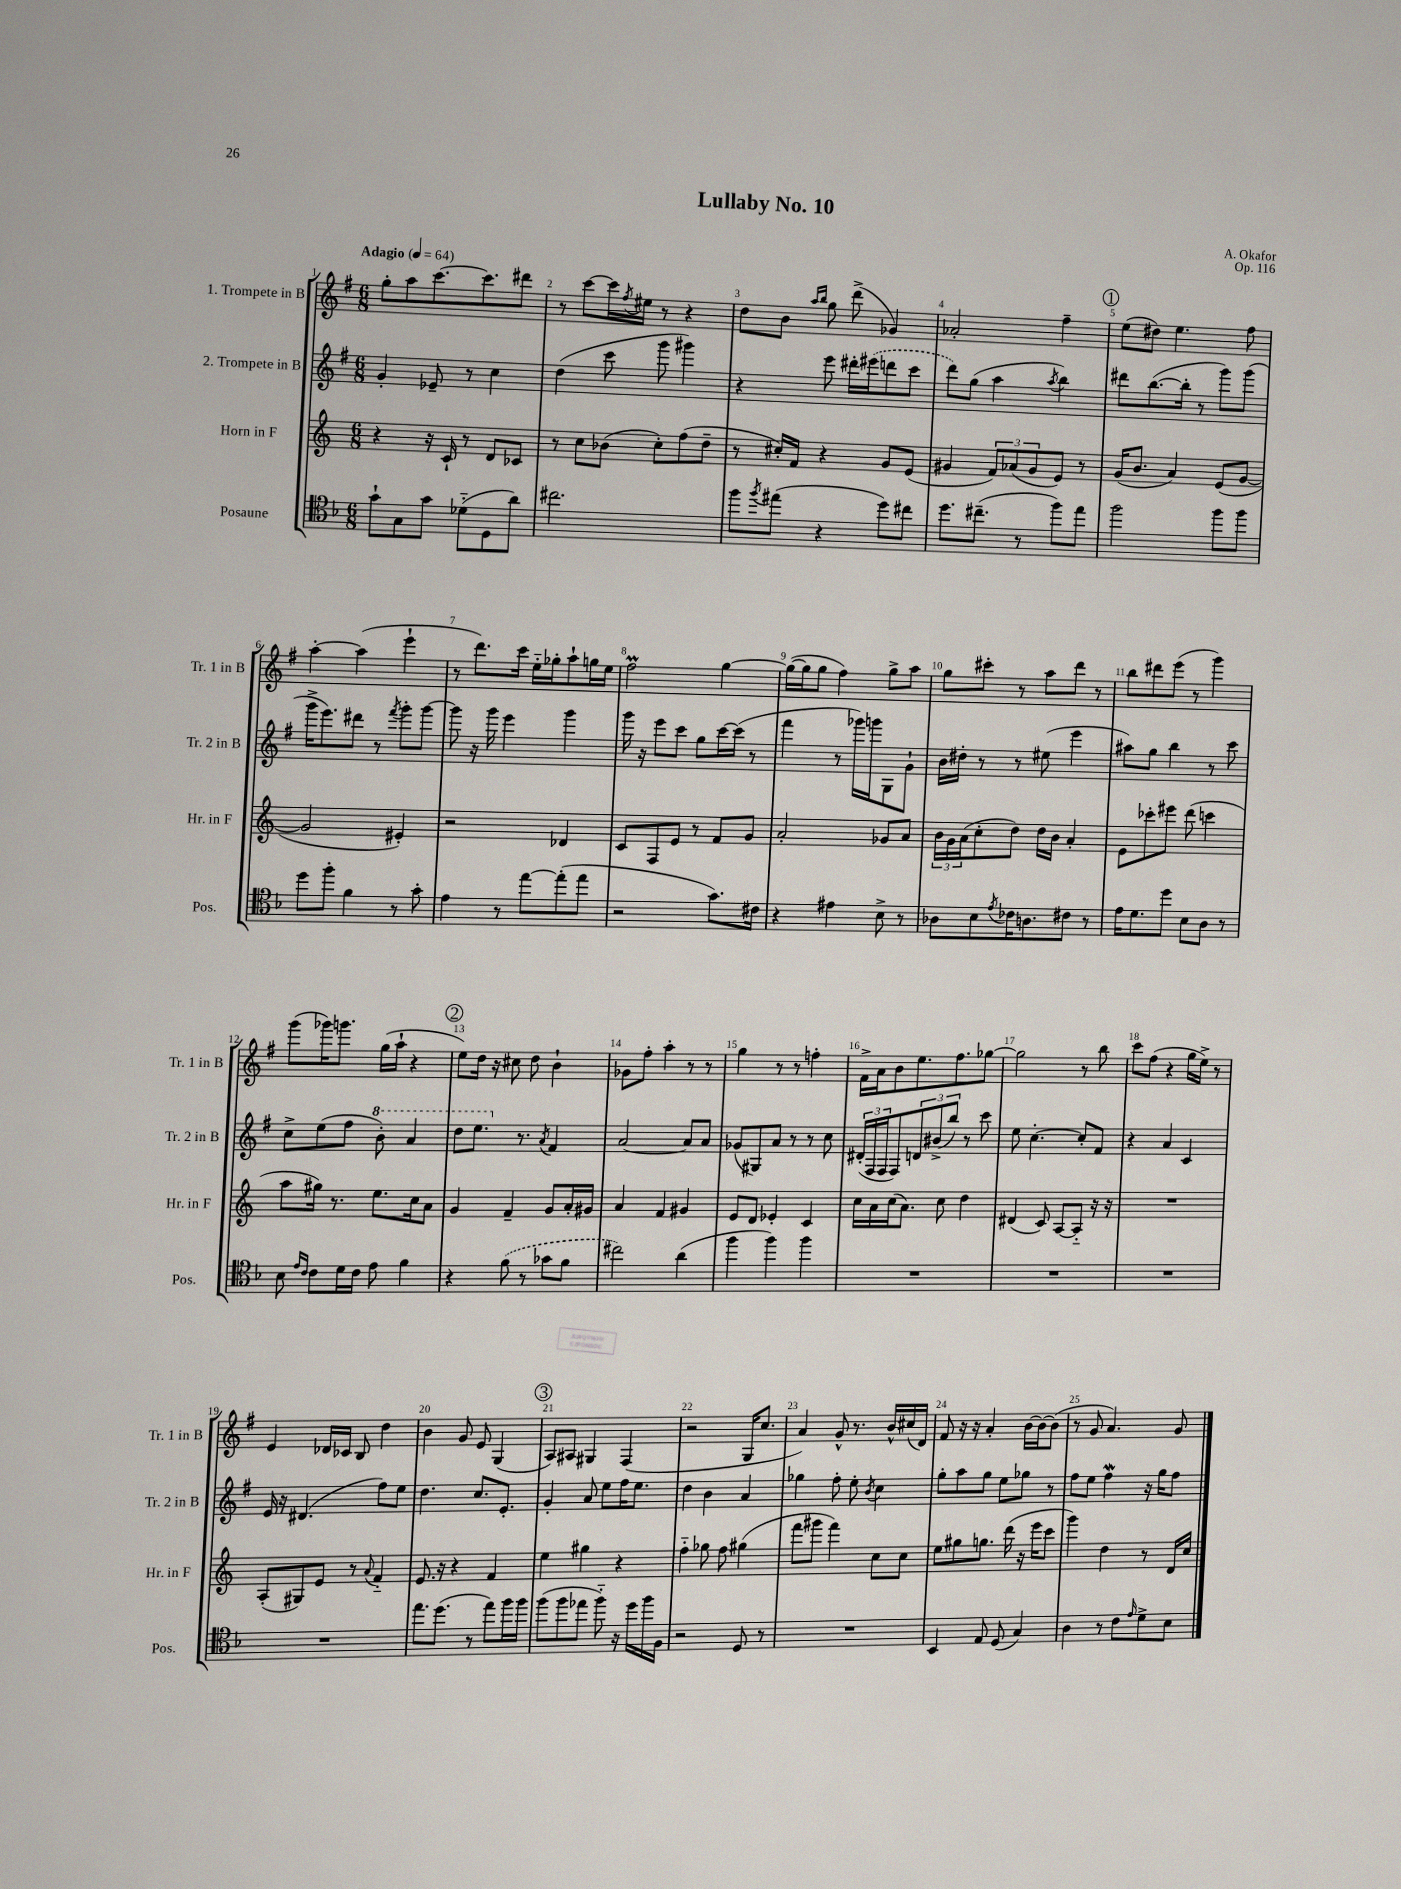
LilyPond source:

\header { title = "Lullaby No. 10" composer = "A. Okafor" opus = "Op. 116" }
<<
\new StaffGroup <<
\new Staff = "s0" \with { instrumentName = "1. Trompete in B" shortInstrumentName = "Tr. 1 in B" } {
    \clef treble \key g \major \numericTimeSignature \time 6/8 \tempo "Adagio" 4 = 64
    g''8-. a''8 c'''8.~ c'''8. dis'''8 |
    r8 c'''8~ c'''16 \acciaccatura { fis''8 } eis''16 r8 r4 |
    d''8 b'8 \grace { a''16 b''16 } g''8 d'''8->( ges'4) |
    aes'2-. fis''4-- |
    \mark \markup { \circle "1" } e''8( dis''8) e''4. fis''8 |
    a''4~-. a''4( e'''4-! |
    r8 d'''8.) c'''16 e''16-_ ges''16-. a''8-! g''16 e''16 |
    fis''2\prall g''4~ |
    g''16~( g''16 g''8 fis''4) g''8-> a''8 |
    g''8 cis'''8-. r8 a''8 d'''8 r8 |
    b''8 dis'''8 e'''8( r8 g'''4) |
    g'''8( ges'''16) g'''8. g''16( a''16-! r4 |
    \mark \markup { \circle "2" } e''8) d''16 r16 cis''8 d''8 b'4-! |
    ges'8 fis''8-. a''4-. r8 r8 |
    g''4 r8 r8 f''4-. |
    fis'16-> a'16 b'8 e''8. fis''8. ges''8~ |
    ges''2 r8 b''8 |
    c'''8 fis''8( r4 g''16 e''16->) r8 |
    e'4 des'16 ces'16 b8 d''4 |
    b'4 g'8 e'8 g4( |
    \mark \markup { \circle "3" } a8) ais8 gis4 fis4( |
    r2 g16 c''8. |
    a'4) g'8-^ r8. b'16-^ cis''16( d'16) |
    fis'8 r16 r16 a'4-. b'16~ b'16~ b'8( |
    r8 g'8 a'4.) g'8 \bar "|." |
}
\new Staff = "s1" \with { instrumentName = "2. Trompete in B" shortInstrumentName = "Tr. 2 in B" } {
    \clef treble \key g \major \numericTimeSignature \time 6/8
    g'4-. ees'8-- r8 c''4 |
    d''4( c'''8 g'''8 gis'''4) |
    r4 e'''8 dis'''16-. \once \slurDashed eis'''16( d'''8 c'''8 |
    d'''8) g''8( a''4 \acciaccatura { a''8 } b''4) |
    \mark \markup { \circle "1" } dis'''8 b''8.~( b''16-. r8 g'''8) g'''8( |
    g'''16-> e'''8.) dis'''8 r8 \acciaccatura { fis'''8 } g'''8-. g'''8~ |
    g'''8 r16 g'''16 e'''4 g'''4 |
    g'''16 r16 e'''8 c'''8 g''8 c'''16~ c'''16( r8 |
    fis'''4 r8 ges'''16) g'''16 g8 g'8-! |
    b'16 dis''16-. r8 r8 eis''8( e'''4 |
    ais''8) g''8 b''4 r8 c'''8 |
    c''8-> e''8( fis''8 \ottava #1 b''8-.) a''4 |
    \mark \markup { \circle "2" } d'''8 e'''8. \ottava #0 r8. \acciaccatura { a'8 } fis'4 |
    a'2~ a'8 a'8 |
    ges'8( gis8) a'8 r8 r8 c''8 |
    \tuplet 3/2 { dis'16-.( fis16 fis16 } fis8) \tuplet 3/2 { d'8 bis'8->( b''8) } r8 c'''8 |
    e''8 c''4.~-. c''8-. fis'8 |
    r4 a'4 c'4 |
    e'16 r16 dis'4.( fis''8) e''8 |
    d''4. c''8. e'8.-. |
    \mark \markup { \circle "3" } g'4-. a'8 e''8 fis''16 e''8. |
    d''4 b'4 a'4 |
    ges''4 fis''8-. e''8-. \acciaccatura { b'8 } c''4 |
    g''8-. a''8 g''8 e''8 ges''8 r8 |
    fis''8 e''8 fis''4\mordent r16 g''16 fis''8 \bar "|." |
}
\new Staff = "s2" \with { instrumentName = "Horn in F" shortInstrumentName = "Hr. in F" } {
    \clef treble \key c \major \numericTimeSignature \time 6/8
    r4 r16 c'16-! r8 d'8 ces'8 |
    r8 c''8 bes'8( c''8-.) f''8( d''8-- |
    r8 cis''16-.) f'16 r4 g'8 e'8( |
    gis'4 \tuplet 3/2 { f'8) aes'8( gis'8 } e'8) r8 |
    \mark \markup { \circle "1" } g'16( b'8. a'4) e'8( g'8~ |
    g'2 eis'4-.) |
    r2 des'4 |
    c'8 f8 e'8 r8 f'8 g'8 |
    a'2-. ges'8 a'8 |
    \tuplet 3/2 { b'16 g'16 a'16( } c''8-. d''8) d''16 b'16 a'4-. |
    e'8 ces'''8-. eis'''8 d'''8( c'''4 |
    a''8 gis''16) r8. e''8. c''16 a'8 |
    \mark \markup { \circle "2" } g'4 f'4-- g'8 a'16-. gis'16 |
    a'4 f'4 gis'4 |
    e'8 d'8 ees'4-. c'4 |
    c''16 a'16 c''16( a'8.) c''8 d''4 |
    dis'4( c'8) a8~ a8-_ r16 r16 |
    R2. |
    a8-.( gis8) e'8 r8 \appoggiatura { a'8 } f'4-_ |
    e'8. r16 r4 f'4 |
    \mark \markup { \circle "3" } e''4 gis''4 r4 |
    f''4-_ ges''8 f''8 gis''4( |
    f'''8 gis'''8 f'''4) c''8 c''8 |
    e''8 gis''8 g''8. d'''16( r16 e'''16 c'''8 |
    g'''4) d''4 r8 d'16 c''16 \bar "|." |
}
\new Staff = "s3" \with { instrumentName = "Posaune" shortInstrumentName = "Pos." } {
    \clef tenor \key f \major \numericTimeSignature \time 6/8
    g'8-! g8 g'8 des'8-_( d8 a'8) |
    cis''2. |
    f''8 \acciaccatura { f''8 } eis''8( r4 d''8) cis''8 |
    d''8. cis''8.--( r8 f''8) e''8 |
    \mark \markup { \circle "1" } f''2 f''8 f''8 |
    d''8 f''8-. f'4 r8 g'8-. |
    e'4 r8 e''8~ e''8-.( e''8 |
    r2 g'8.) cis'16 |
    r4 eis'4 bes8-> r8 |
    aes8 bes8 \acciaccatura { e'8 } ces'16 a8. cis'8 r8 |
    e'16 d'8. d''8 bes8 a8 r8 |
    bes8 \grace { e'16 c'16 } c'8 d'16 c'16 e'8 f'4 |
    \mark \markup { \circle "2" } r4 \once \slurDashed f'8( r8 ges'8 f'8 |
    cis''2) a'4( |
    f''4 f''4) f''4 |
    R2. |
    R2. |
    R2. |
    R2. |
    e''8. d''8.( r8 e''8) f''16 f''16 |
    \mark \markup { \circle "3" } f''8( f''8 ees''8 f''8-_) r16 d''16 f''16 f16 |
    r2 d8 r8 |
    R2. |
    bes,4 e8 d8( g4) |
    a4 r8 c'8 \grace { e'16 } d'8-> bes8 \bar "|." |
}
>>
>>
\layout { \context { \Score \override BarNumber.break-visibility = ##(#f #t #t) barNumberVisibility = #all-bar-numbers-visible } }
